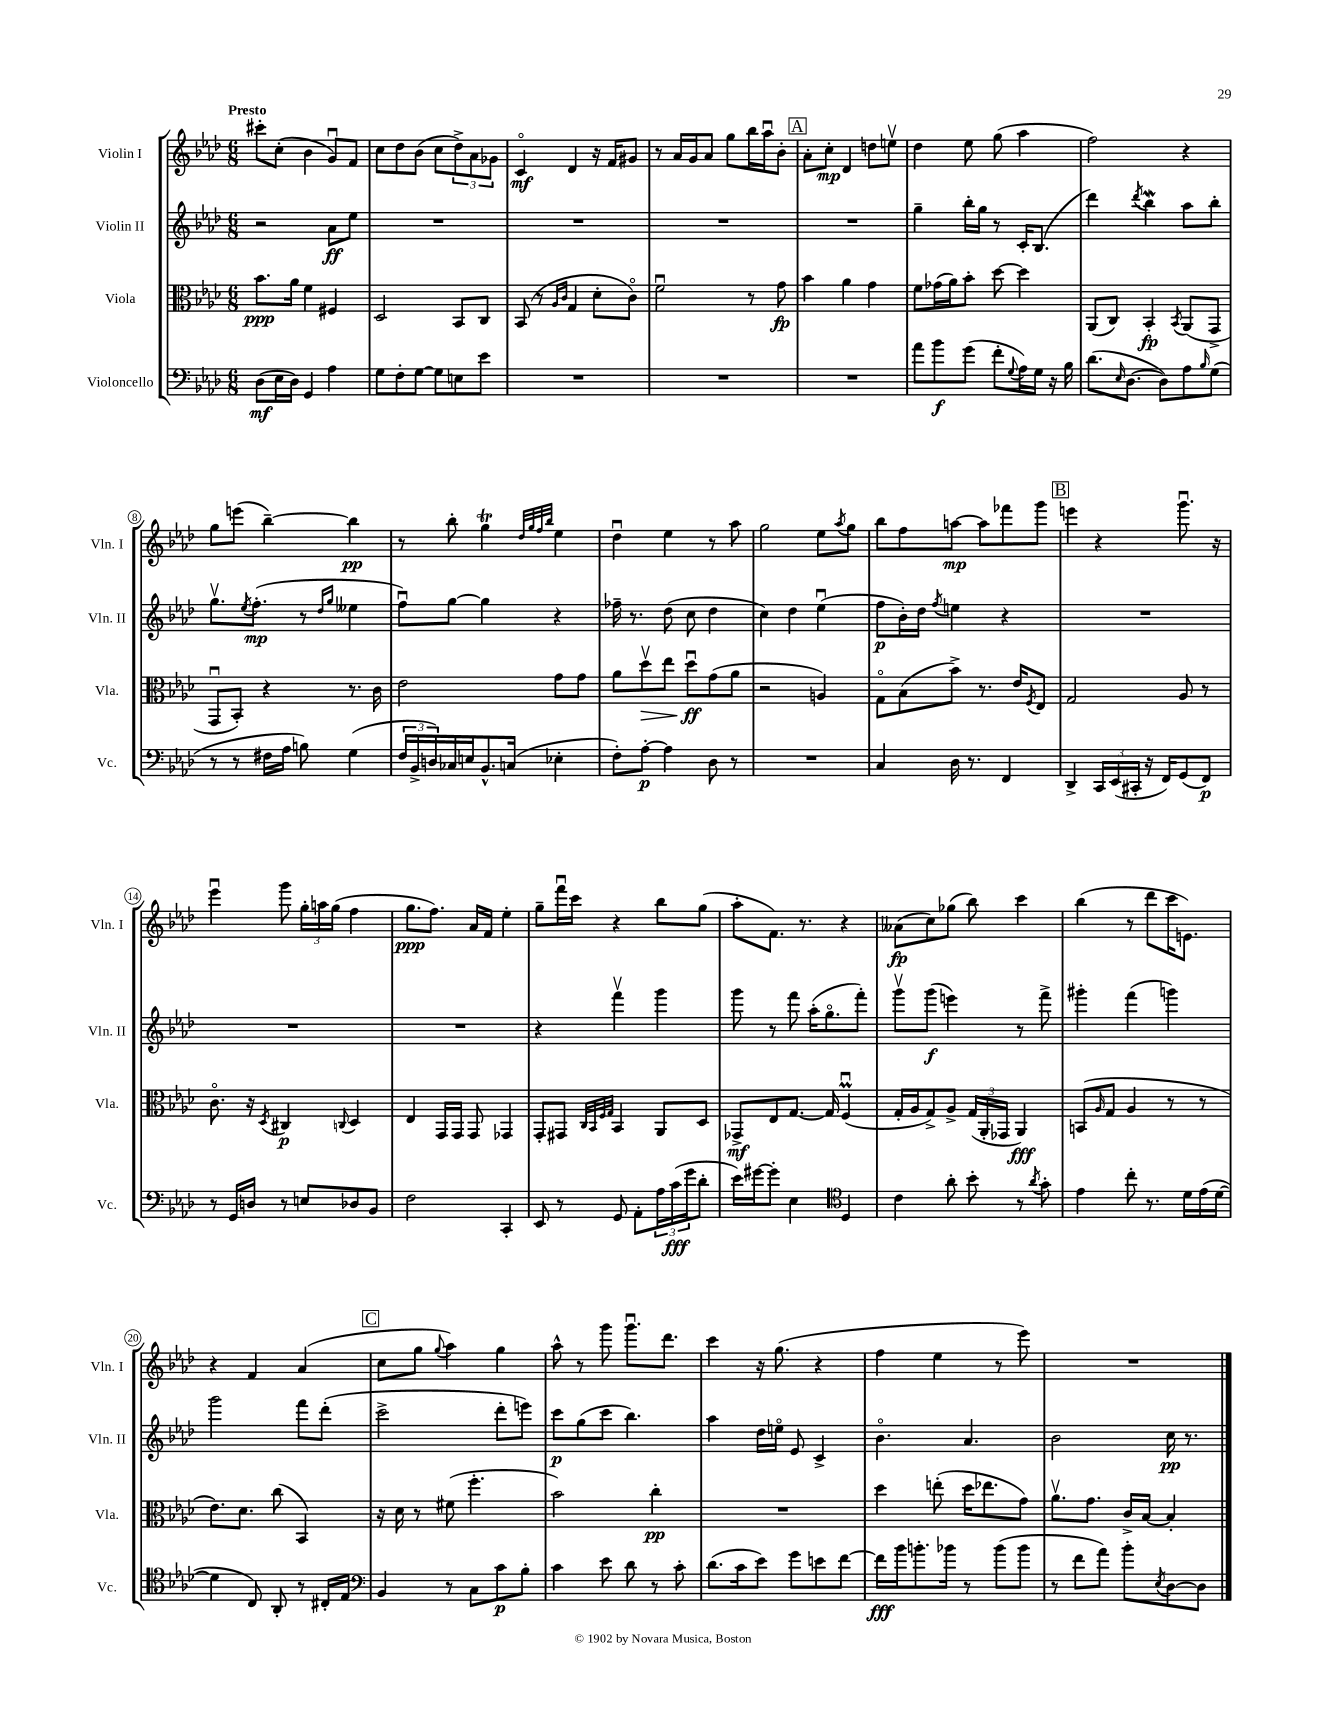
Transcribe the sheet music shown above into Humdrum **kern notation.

**kern	**kern	**kern	**kern
*staff4	*staff3	*staff2	*staff1
*clefF4	*clefC3	*clefG2	*clefG2
*k[b-e-a-d-]	*k[b-e-a-d-]	*k[b-e-a-d-]	*k[b-e-a-d-]
*M6/8	*M6/8	*M6/8	*M6/8
(8D-	8.b-	2r	8ccc#'
16E-	.	.	(8cc'
16D-)	16a-	.	.
4GG	4f	.	4b-
4A-	4F#	8a-	8gu)
.	.	8ee-	8f
=	=	=	=
8G	2D-	2.r	8cc
8F'	.	.	8dd-
[8G	.	.	(8b-
8G]	.	.	8cc
8E	8BB-	.	12dd-^)
.	.	.	12a-
8e-	8C	.	.
.	.	.	12g-
=	=	=	=
2.r	(8BB-	2.r	4co
.	8r	.	.
.	16qqA-	.	.
.	16qqc	.	.
.	4G	.	4d-
.	8d-'	.	16r
.	.	.	16f
.	8co)	.	8g#
=	=	=	=
2.r	2fu	2.r	8r
.	.	.	16a-
.	.	.	16g
.	.	.	8a-
.	.	.	8gg
.	8r	.	16bb-
.	.	.	16aa-u
.	8g	.	8b-'
=	=	=	=
2.r	4b-	2.r	8a-'
.	.	.	8cc'
.	4a-	.	4d-
.	4g	.	8dd
.	.	.	8eev
=	=	=	=
8a-	8f	4gg~	4dd-
8b-	(16g-	.	.
.	16a-)	.	.
(8g	8b-'	16bb-'	8ee-
.	.	16gg	.
8f'	[8dd-	8r	(8gg
8qqG	.	.	.
16A-)	4dd-]	16c'	4aa-
16G	.	(8.B-	.
16r	.	.	.
16B-	.	.	.
=	=	=	=
(8.d-	(8AA-	4ddd-)	2ff)
.	8C)	.	.
16qqE-	.	.	.
[8.D-	.	.	.
.	.	8qddd-	.
.	4BB-'	4bb-	.
8D-])	.	.	.
.	8qBB-	.	.
8A-	(8AA-	8aa-	4r
16qqB-	.	.	.
(8G	8GG^	8bb-'	.
=	=	=	=
8r	8GGu	8.ggv	8gg
8r	8BB-')	.	(8eee
.	.	8qee-	.
.	.	(8.ff'	.
16F#	4r	.	[4bb-~)
16A-	.	.	.
8B)	.	8r	.
.	.	16qqdd-	.
.	.	16qqgg	.
(4G	8.r	4ee--	4bb-]
.	16c	.	.
=	=	=	=
24F	2e-	8ffu)	8r
24BB-^	.	.	.
24D)	.	.	.
16C-	.	[8gg	8bb-'
16E	.	.	.
8.BB-^^	.	4gg]	4gg
(16C	.	.	.
.	.	.	32qqdd-
.	.	.	32qqgg
.	.	.	32qqff
.	.	.	32qqbb-
4E-'	8g	4r	4ee-
.	8g	.	.
=	=	=	=
8F')	8a-	16ff-~	4dd-u
.	.	8.r	.
[8A-'	8dd-v	.	.
4A-]	8ee-	(8dd-	4ee-
.	8dd-u	8cc	.
8D-	(8g	4dd-	8r
8r	8a-	.	8aa-
=	=	=	=
2.r	2r	4cc)	2gg
.	.	4dd-	.
.	4A)	(4ee-u	8ee-
.	.	.	8qaa-
.	.	.	8gg
=	=	=	=
4C	8Go	8ff	8bb-
.	(8B-	16b-')	8ff
.	.	16dd-	.
.	.	8qff	.
16D-	8b-^)	4ee	[8aa
8.r	.	.	.
.	8.r	.	8aa]
4FF	.	4r	8fff-
.	16e-	.	.
.	8qF	.	.
.	8E-	.	8ggg
=	=	=	=
4DD-^	2G	2.r	4eee
24CC	.	.	4r
(24EE-	.	.	.
24CC#'	.	.	.
16r	.	.	.
16FF)	.	.	.
(8GG	8A-	.	8.gggu
8FF)	8r	.	.
.	.	.	16r
=	=	=	=
8r	8.co	2.r	4eee-u
16GG	.	.	.
16D	16r	.	.
.	8qD-	.	.
8r	4C#	.	8ggg
8E	.	.	24gg'
.	.	.	24aa
.	.	.	(24gg
.	8qqC	.	.
8D-	4D-	.	4ff
8BB-	.	.	.
=	=	=	=
2F	4E-	2.r	8.gg
.	.	.	8.ff)
.	16GG	.	.
.	16GG	.	.
.	8GG	.	16a-
.	.	.	16f
4CC'	4GG-	.	4ee-'
=	=	=	=
8EE-	8GG'	4r	8gg~
8r	8GG#	.	16fffu
.	.	.	16ccc
.	32qqC	.	.
.	32qqBB-	.	.
.	32qqF	.	.
.	32qqG	.	.
8GG	4BB-	4fffv	4r
8AA-'	.	.	.
24A-	8AA-	4ggg	8bb-
(24c	.	.	.
24g	.	.	.
8d-'	8D-	.	(8gg
=	=	=	=
16e-)	8GG-^	8ggg	8aa-'
[16g#	.	.	.
8g#']	8E-	8r	8.f)
4E-	[8.G	8fff	.
.	.	.	8.r
.	.	(16aa-'	.
.	16G]	8.ggo	.
*clefC4	*	*	*
4D-	(4Fu	.	4r
.	.	8fff')	.
=	=	=	=
4c	16G'	8gggv	(8a--
.	16A-	.	.
.	8G^)	(8ggg	8cc)
8a-'	8A-^	4eee)	(8gg-
8b-'	(24G	.	8bb-)
.	24AA-'	.	.
.	24GG-	.	.
8r	4AA-)	8r	4ccc
8qa-	.	.	.
8g'	.	8fff^	.
=	=	=	=
4e-	(8BB	4ggg#'	(4bb-
.	16qqA-	.	.
.	8G	.	.
8cc'	4A-	(4fff	8r
8.r	.	.	8ddd-
.	8r	4ggg)	16ccc
16d-	.	.	8.e)
(16e-	8r	.	.
[16d-	.	.	.
=	=	=	=
4d-]	8.e-)	2ggg	4r
.	8.d-	.	.
8C)	.	.	4f
8AA-'	(8cc	.	.
8r	4BB-)	8fff	(4a-
16C#'	.	(8ddd-'	.
16E-	.	.	.
=	=	=	=
*clefF4	*	*	*
4BB-	16r	2ccc^	8cc
.	16d-	.	.
.	8r	.	8gg
.	.	.	8qqgg
8r	(8f#	.	4aa-)
8C	4.ff'	.	.
8c	.	8ddd-'	4gg
8B-'	.	8eee)	.
=	=	=	=
4c	2b-)	8ccc	8aa-^^
.	.	(8gg	8r
8e-	.	8ccc	8ggg
8d-	.	4.bb-)	8.gggu
8r	4cc'	.	.
.	.	.	8.ddd-
8c'	.	.	.
=	=	=	=
(8.d-	2.r	4aa-	4ccc
16c	.	.	.
8e-)	.	16dd-	16r
.	.	16eeo	(8.gg
8g	.	8e-	.
8e	.	4c^	4r
[8f	.	.	.
=	=	=	=
16f]	4dd-	4.b-o	4ff
16b-	.	.	.
8.b'	.	.	.
.	(8ee'	.	4ee-
16b-	.	.	.
8r	16dd-	4.a-	.
.	8.ee-	.	.
(8b-	.	.	8r
8b-	8g)	.	8eee-)
=	=	=	=
8r	8.a-v	2b-	2.r
8f	.	.	.
.	8.g	.	.
8a-)	.	.	.
8b-'	16c^	.	.
.	[16B-	.	.
8qE-	.	.	.
[8D-	4B-']	16cc	.
.	.	8.r	.
8D-]	.	.	.
==	==	==	==
*-	*-	*-	*-
